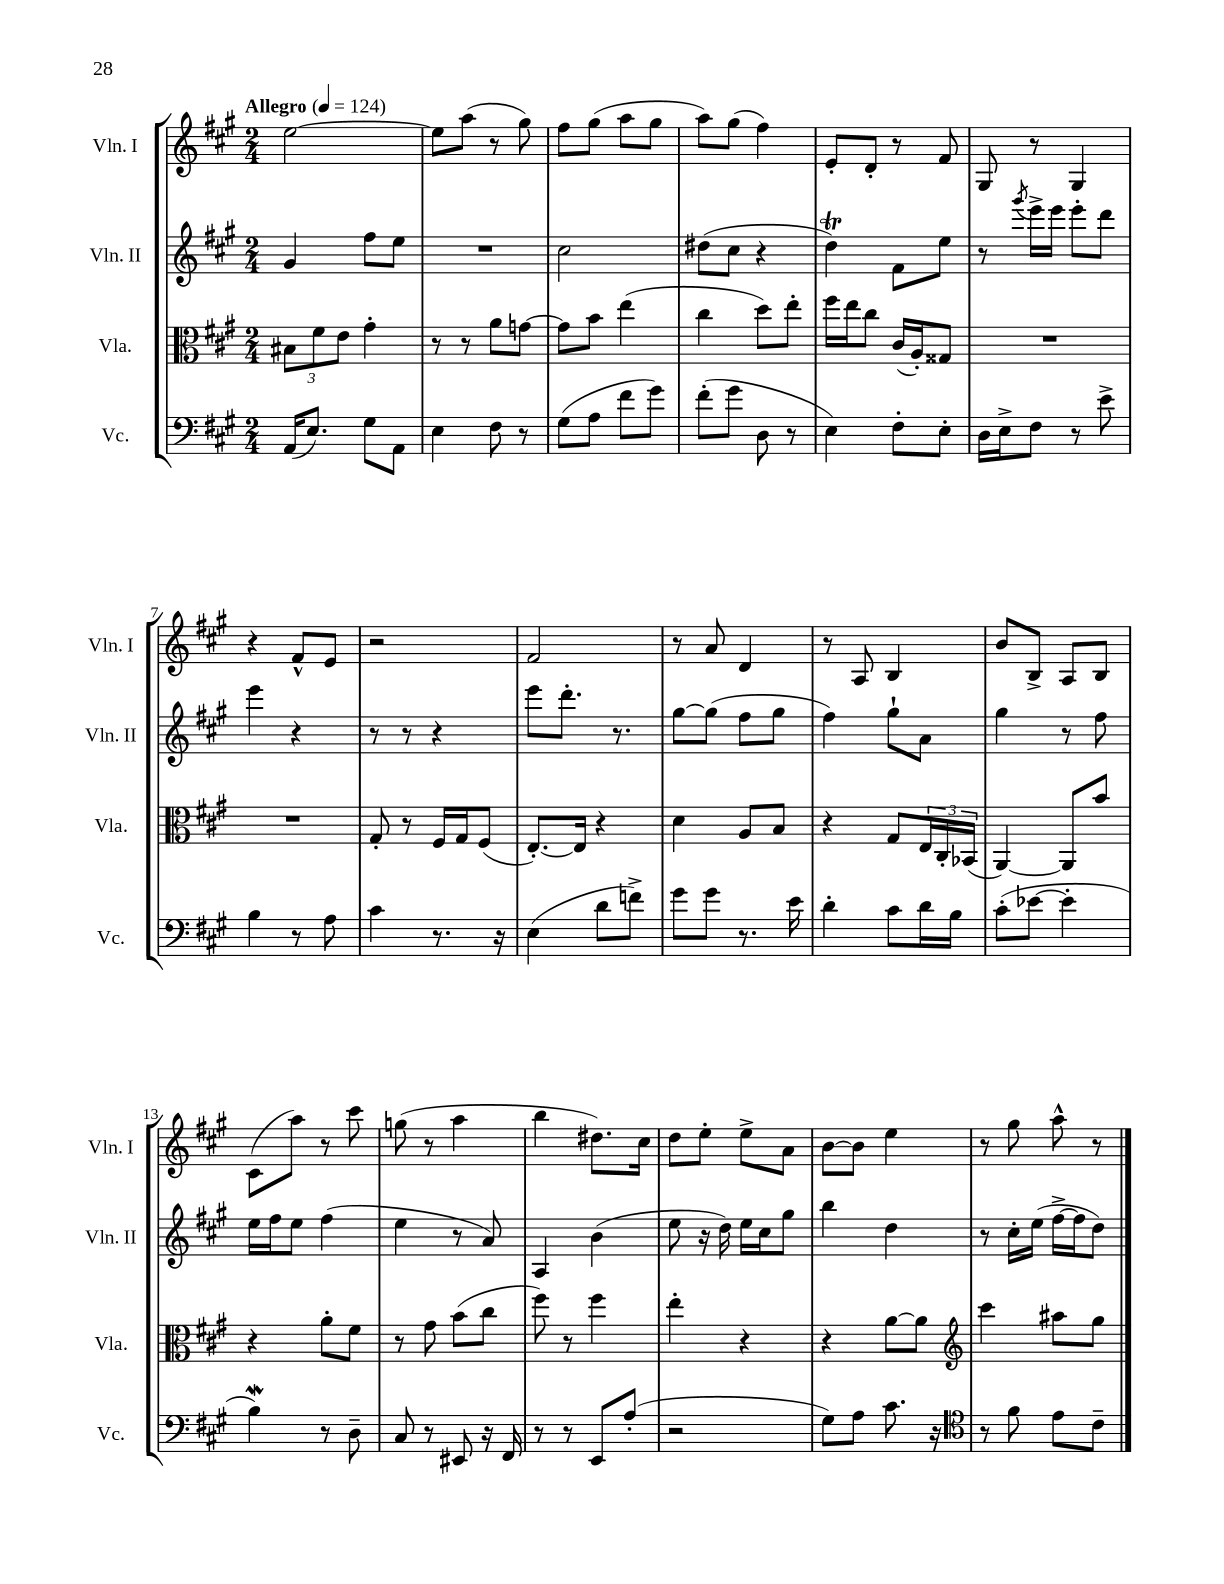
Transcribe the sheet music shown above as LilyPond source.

<<
\new StaffGroup <<
\new Staff = "s0" \with { instrumentName = "Vln. I" shortInstrumentName = "Vln. I" } {
    \clef treble \key a \major \numericTimeSignature \time 2/4 \tempo "Allegro" 4 = 124
    e''2~ |
    e''8 a''8( r8 gis''8) |
    fis''8 gis''8( a''8 gis''8 |
    a''8) gis''8( fis''4) |
    e'8-. d'8-. r8 fis'8 |
    gis8 r8 gis4 |
    r4 fis'8-^ e'8 |
    r2 |
    fis'2 |
    r8 a'8 d'4 |
    r8 a8 b4 |
    b'8 b8-> a8 b8 |
    cis'8( a''8) r8 cis'''8 |
    g''8( r8 a''4 |
    b''4 dis''8.) cis''16 |
    d''8 e''8-. e''8-> a'8 |
    b'8~ b'8 e''4 |
    r8 gis''8 a''8-^ r8 \bar "|." |
}
\new Staff = "s1" \with { instrumentName = "Vln. II" shortInstrumentName = "Vln. II" } {
    \clef treble \key a \major \numericTimeSignature \time 2/4
    gis'4 fis''8 e''8 |
    R2 |
    cis''2 |
    dis''8( cis''8 r4 |
    d''4\trill) fis'8 e''8 |
    r8 \acciaccatura { gis'''8 } e'''16-> e'''16 e'''8-. d'''8 |
    e'''4 r4 |
    r8 r8 r4 |
    e'''8 d'''8.-. r8. |
    gis''8~ gis''8( fis''8 gis''8 |
    fis''4) gis''8-! a'8 |
    gis''4 r8 fis''8 |
    e''16 fis''16 e''8 fis''4( |
    e''4 r8 a'8) |
    a4 b'4( |
    e''8 r16 d''16) e''16 cis''16 gis''8 |
    b''4 d''4 |
    r8 cis''16-. e''16( fis''16~-> fis''16 d''8) \bar "|." |
}
\new Staff = "s2" \with { instrumentName = "Vla." shortInstrumentName = "Vla." } {
    \clef alto \key a \major \numericTimeSignature \time 2/4
    \tuplet 3/2 { bis8 fis'8 e'8 } gis'4-. |
    r8 r8 a'8 g'8~ |
    g'8 b'8 e''4( |
    cis''4 d''8) e''8-. |
    fis''16 e''16 cis''8 cis'16( a16-.) gisis8 |
    R2 |
    R2 |
    gis8-. r8 fis16 gis16 fis8( |
    e8.~-.) e16 r4 |
    d'4 a8 b8 |
    r4 gis8 \tuplet 3/2 { e16 cis16-. bes,16( } |
    a,4~) a,8 b'8 |
    r4 a'8-. fis'8 |
    r8 gis'8 b'8( cis''8 |
    fis''8) r8 fis''4 |
    e''4-. r4 |
    r4 a'8~ a'8 |
    \clef treble cis'''4 ais''8 gis''8 \bar "|." |
}
\new Staff = "s3" \with { instrumentName = "Vc." shortInstrumentName = "Vc." } {
    \clef bass \key a \major \numericTimeSignature \time 2/4
    a,16( e8.) gis8 a,8 |
    e4 fis8 r8 |
    gis8( a8 fis'8 gis'8) |
    fis'8-.( gis'8 d8 r8 |
    e4) fis8-. e8-. |
    d16 e16-> fis8 r8 e'8-> |
    b4 r8 a8 |
    cis'4 r8. r16 |
    e4( d'8 f'8->) |
    gis'8 gis'8 r8. e'16 |
    d'4-. cis'8 d'16 b16 |
    cis'8-.( ees'8~ ees'4-. |
    b4\mordent) r8 d8-- |
    cis8 r8 eis,8 r16 fis,16 |
    r8 r8 e,8 a8-.( |
    r2 |
    gis8) a8 cis'8. r16 |
    \clef tenor r8 fis'8 e'8 cis'8-- \bar "|." |
}
>>
>>
